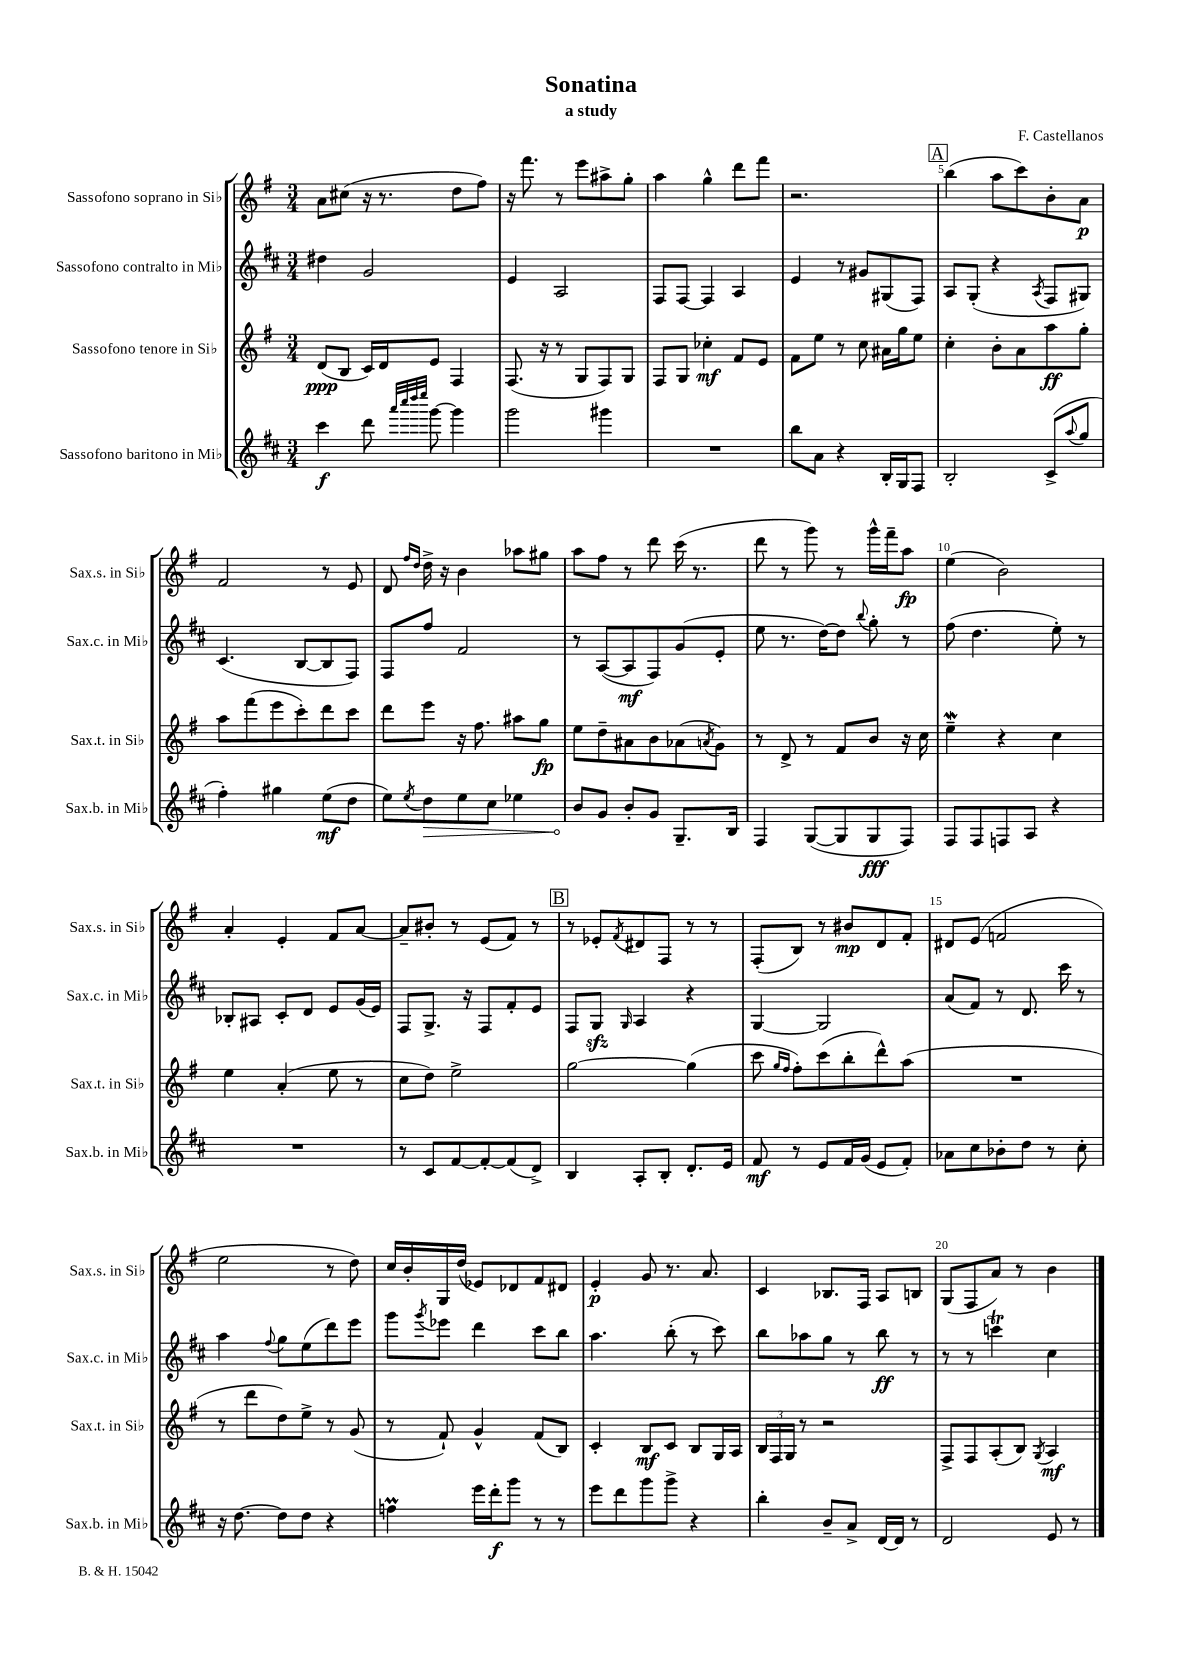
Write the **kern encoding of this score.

**kern	**kern	**kern	**kern
*staff4	*staff3	*staff2	*staff1
*clefG2	*clefG2	*clefG2	*clefG2
*k[f#c#]	*k[f#]	*k[f#c#]	*k[f#]
*M3/4	*M3/4	*M3/4	*M3/4
4ccc#	(8d	4dd#	8a
.	8B	.	(8cc#
8ddd	16c)	2g	16r
.	16d	.	8.r
32qqaaa	.	.	.
32qqcccc#	.	.	.
32qqdddd	.	.	.
32qqeeee	.	.	.
[8ggg	8e	.	.
4ggg]	4F#	.	8dd
.	.	.	8ff#)
=	=	=	=
2ggg	(8.F#	4e	16r
.	.	.	8.fff#
.	16r	.	.
.	8r	2A	8r
.	8G	.	8eee
4ggg#	8F#)	.	8aa#^
.	8G	.	8gg'
=	=	=	=
2.r	8F#	8F#	4aa
.	8G	[8F#	.
.	4cc-'	4F#]	4gg^^
.	8f#	4A	8ddd
.	8e	.	8fff#
=	=	=	=
8bb	8f#	4e	2.r
8a	8ee	.	.
4r	8r	8r	.
.	8cc	8g#	.
16B'	16a#	(8G#	.
16G	16gg	.	.
8F#	8ee	8F#)	.
=	=	=	=
2B'	4cc'	8A	(4bb
.	.	(8G'	.
.	8b'	4r	8aa
.	8a	.	8ccc)
.	.	8qA	.
(8c#^	8aa	8F#	8b'
8qqaa	.	.	.
8gg	8gg'	8G#)	8a
=	=	=	=
4ff#')	8aa	(4.c#	2f#
.	(8fff#	.	.
4gg#	8eee	.	.
.	8ccc')	[8B	.
(8ee	8ddd	8B]	8r
8dd	8ccc	8F#)	8e
=	=	=	=
8ee)	8ddd	8F#	8d
.	.	.	16qqff#
8qee	.	.	16qqdd
8dd	8eee	8ff#	16dd^
.	.	.	16r
8ee	16r	2f#	4b
.	8.ff#	.	.
8cc#	.	.	.
4ee-	8aa#	.	8aa-
.	8gg	.	8gg#
=	=	=	=
8b	8ee	8r	8aa
8g	8dd~	([8A	8ff#
8b'	8a#	8A]	8r
8g	8b	8F#)	8ddd
8.G~	(8a-	(8g	(16ccc
.	.	.	8.r
.	8qa	.	.
.	8g)	8e'	.
16B	.	.	.
=	=	=	=
4F#	8r	8ee	8ddd
.	8d^	8.r	8r
([8G	8r	.	8ggg)
.	.	[16dd)	.
8G]	8f#	8dd]	8r
.	.	8qqbb	.
8G	8b	8gg'	16ggg^^
.	.	.	16fff#~
8F#)	16r	8r	8aa
.	16cc	.	.
=	=	=	=
8F#	4ee~	(8ff#	(4ee
8F#	.	4.dd	.
8F	4r	.	2b)
8A	.	.	.
4r	4cc	8ee')	.
.	.	8r	.
=	=	=	=
2.r	4ee	8B-'	4a'
.	.	8A#	.
.	(4a'	8c#'	4e'
.	.	8d	.
.	8ee	8e	8f#
.	8r	(16g	[8a
.	.	16e)	.
=	=	=	=
8r	8cc	8F#	8a~]
8c#	8dd)	8.G^	8b#'
[8f#	2ee^	.	8r
.	.	16r	.
8f#'_	.	8F#	(8e
(8f#]	.	8f#'	8f#)
8d^)	.	8e	8r
=	=	=	=
4B	[2gg	8F#	8r
.	.	8G	8e-'
.	.	16qqG	8qf#
8A'	.	4A	8d#
8B'	.	.	8F#
8.d'	(4gg]	4r	8r
.	.	.	8r
16e	.	.	.
=	=	=	=
8f#	8ccc	[4G	(8F#'
.	16qqgg	.	.
.	16qqff#	.	.
8r	8ff#')	.	8B)
8e	(8ccc	2G]	8r
16f#	8bb'	.	8b#
(16g	.	.	.
8e	8ddd^^)	.	8d
8f#')	(8aa	.	8f#'
=	=	=	=
8a-	2.r	(8a	8d#
8cc#	.	8f#)	(8e
8b-'	.	8r	2f
8dd	.	8.d	.
8r	.	.	.
.	.	16ccc#	.
8cc#'	.	8r	.
=	=	=	=
16r	8r	4aa	2ee
[8.dd	.	.	.
.	8ddd	.	.
.	.	8qqff#	.
8dd]	8dd)	8gg	.
8dd	8ee^	(8ee	.
4r	8r	8ddd)	8r
.	(8g	8eee	8dd)
=	=	=	=
4ff	8r	8ggg	16cc
.	.	.	16b'
.	.	8qggg	.
.	8f#`)	8eee-	16G
.	.	.	(16dd
16eee	4g^^	4ddd	8e-)
16ddd'	.	.	.
8ggg	.	.	8d-
8r	(8f#	8ccc#	8f#
8r	8B)	8bb	8d#
=	=	=	=
8eee	4c'	4.aa	4e'
8ddd	.	.	.
8ggg	8B	.	8g
8ggg^	8c	(8bb'	8.r
4r	8B	8r	.
.	.	.	8.a
.	16G	8ccc#)	.
.	16A	.	.
=	=	=	=
4bb'	24B	8bb	4c
.	24F#	.	.
.	24G	.	.
.	8r	8aa-	.
8b~	2r	8gg	8.B-
8a^	.	8r	.
.	.	.	16F#
[16d	.	8bb	8A
16d]	.	.	.
8r	.	8r	8B
=	=	=	=
2d	8F#^	8r	(8G
.	8F#	8r	8F#
.	(8A'	4ccc	8a)
.	8B)	.	8r
.	8qG	.	.
8e	4A	4cc#	4b
8r	.	.	.
==	==	==	==
*-	*-	*-	*-
